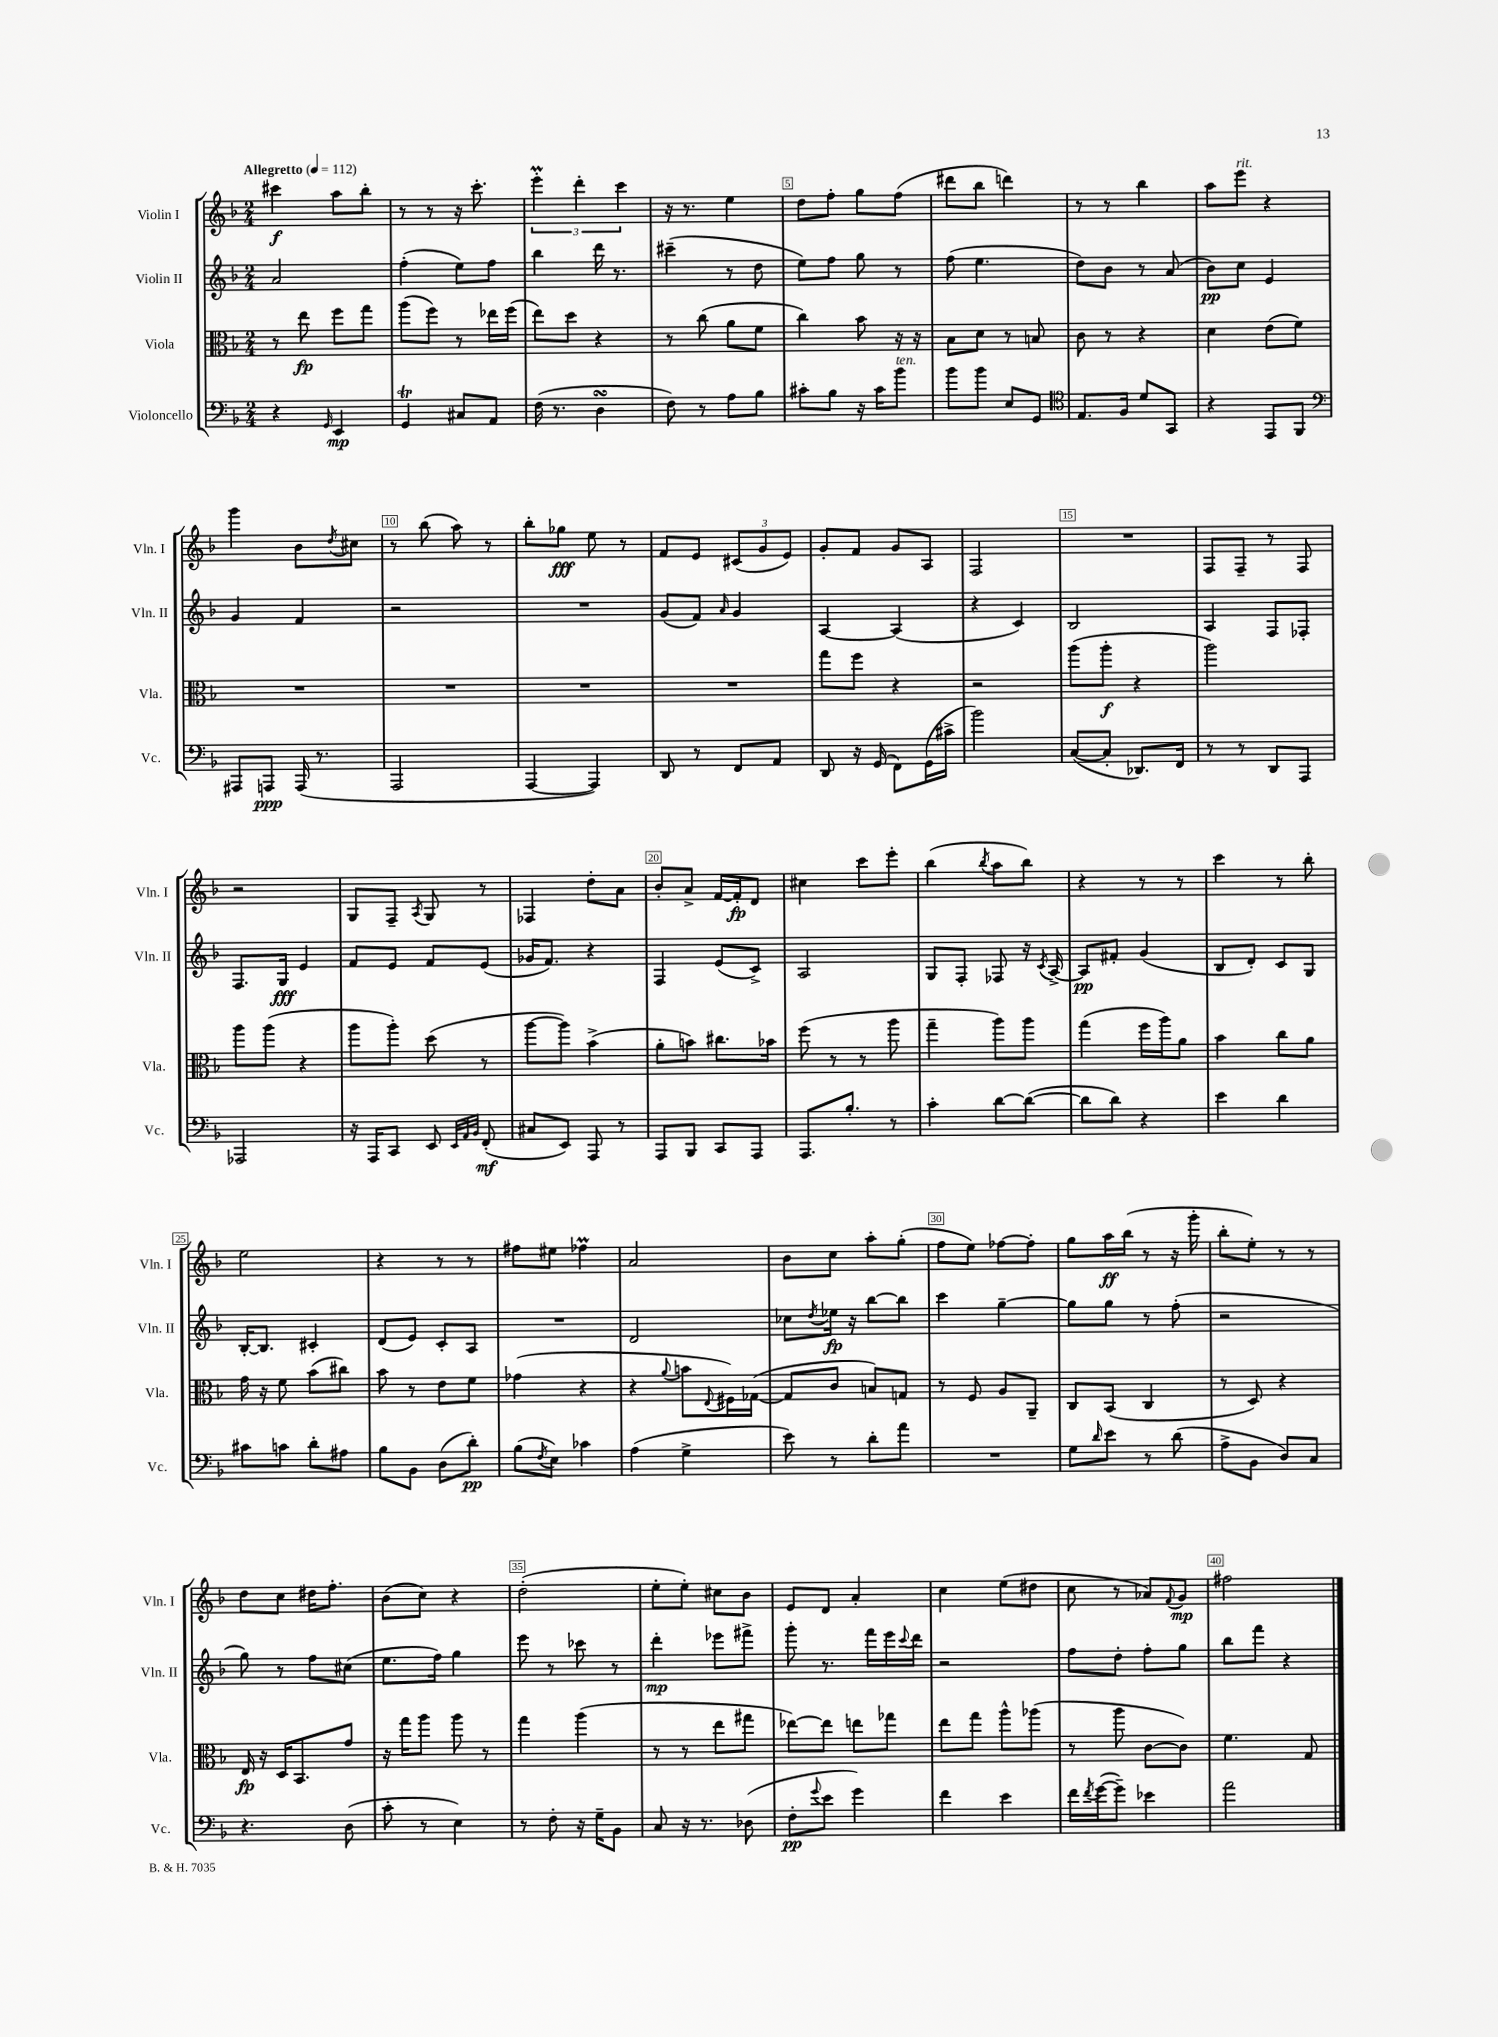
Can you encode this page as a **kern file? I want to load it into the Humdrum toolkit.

**kern	**dynam	**kern	**dynam	**kern	**dynam	**kern	**dynam
*part4	*part4	*part3	*part3	*part2	*part2	*part1	*part1
*staff4	*staff4	*staff3	*staff3	*staff2	*staff2	*staff1	*staff1
*I"Violoncello	*	*I"Viola	*	*I"Violin II	*	*I"Violin I	*
*I'Vc.	*	*I'Vla.	*	*I'Vln. II	*	*I'Vln. I	*
*clefF4	*	*clefC3	*	*clefG2	*	*clefG2	*
*k[b-]	*	*k[b-]	*	*k[b-]	*	*k[b-]	*
*M2/4	*	*M2/4	*	*M2/4	*	*M2/4	*
*MM112	*	*MM112	*	*MM112	*	*MM112	*
=1	=1	=1	=1	=1	=1	=1	=1
!	!	!	!	!	!	!LO:TX:a:B:t=Allegretto	!
4r	.	8r	.	2a/	.	4ccc#X\	f
.	.	8ee\	fp	.	.	.	.
16qqGG/	.	.	.	.	.	.	.
4EE/	mp	8ff\L	.	.	.	8aa\L	.
.	.	8gg\J	.	.	.	8bb-'\J	.
=2	=2	=2	=2	=2	=2	=2	=2
4GGT/	.	(8aa\L	.	(4ff'\	.	8r	.
.	.	8ff\J)	.	.	.	8r	.
8C#X/L	.	8r	.	8ee\L)	.	16r	.
.	.	.	.	.	.	8.ccc'\	.
8AA/J	.	16ee-X\LL	.	8ff\J	.	.	.
.	.	(16ff\JJ	.	.	.	.	.
=3	=3	=3	=3	=3	=3	=3	=3
(16F\	.	8ee\L)	.	4bb-\	.	6eeem'\	.
8.r	.	.	.	.	.	.	.
.	.	8dd\J	.	.	.	.	.
.	.	.	.	.	.	6ddd'\	.
4DsSSS\	.	4r	.	16ddd\	.	.	.
.	.	.	.	8.r	.	.	.
.	.	.	.	.	.	6ccc\	.
=4	=4	=4	=4	=4	=4	=4	=4
8F\)	.	8r	.	(4ccc#X~\	.	16r	.
.	.	.	.	.	.	8.r	.
8r	.	(8cc\	.	.	.	.	.
8A\L	.	8a\L	.	8r	.	4ee\	.
8B-\J	.	8f\J	.	8dd\	.	.	.
=5	=5	=5	=5	=5	=5	=5	=5
8c#X'\L	.	4cc\)	.	8ee\L)	.	8dd\L	.
8B-\J	.	.	.	8ff\J	.	8ff'\J	.
16r	.	8b-\	.	8gg\	.	8gg\L	.
16c#\KL	.	.	.	.	.	.	.
!LO:TX:a:i:t=ten.	!	!	!	!	!	!	!
8b-\J	.	16r	.	8r	.	(8ff\J	.
.	.	16r	.	.	.	.	.
=6	=6	=6	=6	=6	=6	=6	=6
8b-\L	.	8B-\L	.	(8ff\	.	8ddd#X\L	.
8b-\J	.	8d\J	.	4.ee\	.	8bb-\J	.
8E/L	.	8r	.	.	.	4dddn\)	.
8GG/J	.	8Bn/	.	.	.	.	.
=7	=7	=7	=7	=7	=7	=7	=7
*clefC4	*	*	*	*	*	*	*
8.E/L	.	8c\	.	8dd\L)	.	8r	.
.	.	8r	.	8b-\J	.	8r	.
16F/Jk	.	.	.	.	.	.	.
8d/L	.	4r	.	8r	.	4bb-\	.
8GG/J	.	.	.	(8a/	.	.	.
=8	=8	=8	=8	=8	=8	=8	=8
4r	.	4d\	.	8b-\L)	pp	8aa\L	.
!	!	!	!	!	!	!LO:TX:a:i:t=rit.	!
.	.	.	.	8cc\J	.	8eee\J	.
8EE/L	.	(8e\L	.	4e/	.	4r	.
8FF/J	.	8f\J)	.	.	.	.	.
!!LO:LB:g=z
=9	=9	=9	=9	=9	=9	=9	=9
*clefF4	*	*	*	*	*	*	*
8AAA#X/L	.	2r	.	4g/	.	4ggg\	.
8AAAn/J	ppp	.	.	.	.	.	.
(16AAA/	.	.	.	4f/	.	8b-\L	.
8.r	.	.	.	.	.	.	.
.	.	.	.	.	.	8qdd/	.
.	.	.	.	.	.	8cc#X\J	.
=10	=10	=10	=10	=10	=10	=10	=10
2AAA/	.	2r	.	2r	.	8r	.
.	.	.	.	.	.	(8bb-\	.
.	.	.	.	.	.	8aa\)	.
.	.	.	.	.	.	8r	.
=11	=11	=11	=11	=11	=11	=11	=11
[4AAA/	.	2r	.	2r	.	8bb-'\L	.
.	.	.	.	.	.	8gg-X\J	fff
4AAA/])	.	.	.	.	.	8ee\	.
.	.	.	.	.	.	8r	.
=12	=12	=12	=12	=12	=12	=12	=12
8DD/	.	2r	.	(8g/L	.	8f/L	.
8r	.	.	.	8f/J)	.	8e/J	.
.	.	.	.	16qqa/	.	.	.
8FF/L	.	.	.	4g/	.	(12c#X/L	.
.	.	.	.	.	.	12g/	.
8AA/J	.	.	.	.	.	.	.
.	.	.	.	.	.	12e/J)	.
=13	=13	=13	=13	=13	=13	=13	=13
8DD/	.	8gg\L	.	[4A/	.	8g'/L	.
16r	.	8ff\J	.	.	.	8f/J	.
(16GG/	.	.	.	.	.	.	.
8FF\L)	.	4r	.	(4A/]	.	8g/L	.
(16GG\L	.	.	.	.	.	8A/J	.
16c#X^\JJ	.	.	.	.	.	.	.
=14	=14	=14	=14	=14	=14	=14	=14
2b-\)	.	2r	.	4r	.	2F/	.
.	.	.	.	4c/)	.	.	.
=15	=15	=15	=15	=15	=15	=15	=15
([8C/L	.	(8aa\L	.	2B-/	.	2r	.
8C'/J]	.	8aa'\J	f	.	.	.	.
8.DD-X/L)	.	4r	.	.	.	.	.
16FF/Jk	.	.	.	.	.	.	.
=16	=16	=16	=16	=16	=16	=16	=16
8r	.	2aa\)	.	4A/	.	8F/L	.
8r	.	.	.	.	.	8F~/J	.
8DD/L	.	.	.	8F/L	.	8r	.
8AAA/J	.	.	.	8F-X'/J	.	8F/	.
!!LO:LB:g=z
=17	=17	=17	=17	=17	=17	=17	=17
2AAA-X/	.	8aa\L	.	8.F/L	.	2r	.
.	.	(8aa\J	.	.	.	.	.
.	.	.	.	16G/Jk	fff	.	.
.	.	4r	.	4e/	.	.	.
=18	=18	=18	=18	=18	=18	=18	=18
16r	.	8aa\L	.	8f/L	.	8G/L	.
16AAA/KL	.	.	.	.	.	.	.
8CC/J	.	8aa'\J)	.	8e/J	.	8F~/J	.
.	.	.	.	.	.	8qA/	.
8EE/	.	(8dd\	.	8f/L	.	8G/	.
32qqEE/LLL	.	.	.	.	.	.	.
32qqAA/	.	.	.	.	.	.	.
32qqBB-/JJJ	.	.	.	.	.	.	.
(8FF'/	mf	8r	.	(8e/J	.	8r	.
=19	=19	=19	=19	=19	=19	=19	=19
8C#X/L	.	[8aa\L	.	16g-X/KL	.	4F-X/	.
.	.	.	.	8.f/J)	.	.	.
8EE/J)	.	8aa\J])	.	.	.	.	.
8AAA/	.	(4b-^\	.	4r	.	8dd'\L	.
8r	.	.	.	.	.	8a\J	.
=20	=20	=20	=20	=20	=20	=20	=20
8AAA/L	.	8a'\L	.	4F/	.	8b-'/L	.
8BBB-/J	.	8bn\J)	.	.	.	8a^/J	.
8CC/L	.	8.cc#X\L	.	(8e/L	.	[16f/LL	.
.	.	.	.	.	.	16f'/J]	fp
8AAA/J	.	.	.	8c^/J)	.	8d/J	.
.	.	16b-X\Jk	.	.	.	.	.
=21	=21	=21	=21	=21	=21	=21	=21
8.AAA/L	.	(8ff\	.	2A/	.	4cc#X\	.
.	.	8r	.	.	.	.	.
8.B-'/J	.	.	.	.	.	.	.
.	.	8r	.	.	.	8ccc\L	.
8r	.	8aa\	.	.	.	8eee'\J	.
=22	=22	=22	=22	=22	=22	=22	=22
4c'\	.	4gg~\	.	8G/L	.	(4bb-\	.
.	.	.	.	8F'/J	.	.	.
.	.	.	.	.	.	8qbb-/	.
[8d\L	.	8aa\L)	.	8F-X/	.	8aa\L	.
(8d\J_	.	8aa\J	.	16r	.	8bb-\J)	.
.	.	.	.	8qc/	.	.	.
.	.	.	.	[16A^/	.	.	.
=23	=23	=23	=23	=23	=23	=23	=23
8d\L]	.	(4gg\	.	8A/L]	pp	4r	.
8d\J)	.	.	.	8f#X'/J	.	.	.
4r	.	16ff\LL	.	(4g/	.	8r	.
.	.	16aa\J)	.	.	.	.	.
.	.	8a\J	.	.	.	8r	.
=24	=24	=24	=24	=24	=24	=24	=24
4e\	.	4b-\	.	8B-/L	.	4ccc\	.
.	.	.	.	8d'/J)	.	.	.
4d\	.	8cc\L	.	8c/L	.	8r	.
.	.	8a\J	.	8G/J	.	8bb-'\	.
!!LO:LB:g=z
=25	=25	=25	=25	=25	=25	=25	=25
8c#X\L	.	16g\	.	[16B-'/KL	.	2ee\	.
.	.	16r	.	8.B-/J]	.	.	.
8cn\J	.	8f\	.	.	.	.	.
8d'\L	.	(8b-\L	.	4c#X'/	.	.	.
8A#X\J	.	8cc#X\J)	.	.	.	.	.
=26	=26	=26	=26	=26	=26	=26	=26
8B-\L	.	8b-\	.	(8d/L	.	4r	.
8BB-\J	.	8r	.	8e/J)	.	.	.
(8D\L	.	8e\L	.	8c'/L	.	8r	.
8d'\J)	pp	8f\J	.	8A/J	.	8r	.
=27	=27	=27	=27	=27	=27	=27	=27
(8B-\L	.	(4g-X\	.	2r	.	8ff#X\L	.
8qF/	.	.	.	.	.	.	.
8E\J)	.	.	.	.	.	8ee#X\J	.
4c-X\	.	4r	.	.	.	4ff-XM\	.
=28	=28	=28	=28	=28	=28	=28	=28
(4A\	.	4r	.	2d/	.	2a/	.
.	.	8qqa/	.	.	.	.	.
4G^\	.	8bn\L	.	.	.	.	.
.	.	8qqE/	.	.	.	.	.
.	.	16F#X\L)	.	.	.	.	.
.	.	([16G-X\JJ	.	.	.	.	.
=29	=29	=29	=29	=29	=29	=29	=29
8e\)	.	8G-/L]	.	8cc-X\L	.	8b-\L	.
.	.	.	.	8qdd/	.	.	.
8r	.	8c/J	.	16ee-X\Jk	fp	8cc\J	.
.	.	.	.	16r	.	.	.
8d'\L	.	8Bn/L)	.	[8bb-\L	.	8aa'\L	.
8a\J	.	8Gn/J	.	8bb-\J]	.	(8gg'\J	.
=30	=30	=30	=30	=30	=30	=30	=30
2r	.	8r	.	4ccc\	.	8ff\L	.
.	.	8F/	.	.	.	8ee\J)	.
.	.	8A/L	.	[4gg~\	.	[8ff-X\L	.
.	.	8AA~/J	.	.	.	8ff-'\J]	.
=31	=31	=31	=31	=31	=31	=31	=31
8G\L	.	8C/L	.	8gg\L]	.	8gg\L	.
16qqd/	.	.	.	.	.	.	.
8e\J	.	(8BB-/J	.	8gg\J	.	16aa\L	ff
.	.	.	.	.	.	(16bb-\JJ	.
8r	.	4C/	.	8r	.	8r	.
(8d\	.	.	.	(8ff'\	.	16r	.
.	.	.	.	.	.	16ggg'\	.
=32	=32	=32	=32	=32	=32	=32	=32
8A^\L	.	8r	.	2r	.	8bb-'\L	.
8BB-\J	.	8D/)	.	.	.	8ee'\J)	.
8D/L)	.	4r	.	.	.	8r	.
8C/J	.	.	.	.	.	8r	.
!!LO:LB:g=z
=33	=33	=33	=33	=33	=33	=33	=33
4.r	.	16E/	fp	8gg\)	.	8dd\L	.
.	.	16r	.	.	.	.	.
.	.	16D/KL	.	8r	.	8cc\J	.
.	.	8.BB-/	.	.	.	.	.
.	.	.	.	8ff\L	.	16dd#X\KL	.
.	.	.	.	.	.	8.ff'\J	.
(8D\	.	8g/J	.	(8cc#X\J	.	.	.
=34	=34	=34	=34	=34	=34	=34	=34
8c'\	.	16r	.	8.ee\L	.	(8b-\L	.
.	.	16gg\KL	.	.	.	.	.
8r	.	8aa\J	.	.	.	8cc\J)	.
.	.	.	.	16ff\Jk)	.	.	.
4E\)	.	8aa\	.	4gg\	.	4r	.
.	.	8r	.	.	.	.	.
=35	=35	=35	=35	=35	=35	=35	=35
8r	.	4gg\	.	8eee\	.	(2dd'\	.
8F'\	.	.	.	8r	.	.	.
16r	.	(4aa\	.	8ccc-X\	.	.	.
16G~\KL	.	.	.	.	.	.	.
8BB-\J	.	.	.	8r	.	.	.
=36	=36	=36	=36	=36	=36	=36	=36
8C/	.	8r	.	4ddd'\	mp	8ee'\L	.
16r	.	8r	.	.	.	8ee'\J)	.
8.r	.	.	.	.	.	.	.
.	.	8ee\L	.	8eee-X\L	.	8cc#X\L	.
(8D-X\	.	8gg#X\J	.	8fff#X^\J	.	8b-\J	.
=37	=37	=37	=37	=37	=37	=37	=37
8F'\L	pp	[8ee-X\L)	.	8ggg'\	.	8e/L	.
8qqg/	.	.	.	.	.	.	.
8e\J	.	8ee-\J]	.	8.r	.	8d/J	.
4g\)	.	8een\L	.	.	.	4a'/	.
.	.	.	.	16fff\LL	.	.	.
.	.	8gg-X\J	.	16eee\	.	.	.
.	.	.	.	8qqccc/	.	.	.
.	.	.	.	16ddd\JJ	.	.	.
=38	=38	=38	=38	=38	=38	=38	=38
4f\	.	8ee\L	.	2r	.	4cc\	.
.	.	8gg\J	.	.	.	.	.
4e\	.	8aa^^\L	.	.	.	(8ee\L	.
.	.	(8aa-X\J	.	.	.	8dd#X\J	.
=39	=39	=39	=39	=39	=39	=39	=39
16f\LL	.	8r	.	8ff\L	.	8cc\	.
8qf/	.	.	.	.	.	.	.
([16g\J	.	.	.	.	.	.	.
8g~\J])	.	8aa\	.	8dd'\J	.	8r	.
4e-X\	.	[8c\L	.	8ff'\L	.	8a-X/L)	.
.	.	.	.	.	.	8qqf/	.
.	.	8c\J])	.	8gg\J	.	8g/J	mp
=40	=40	=40	=40	=40	=40	=40	=40
2a\	.	4.f\	.	8bb-\L	.	2ff#X\	.
.	.	.	.	8fff\J	.	.	.
.	.	.	.	4r	.	.	.
.	.	8G/	.	.	.	.	.
==	==	==	==	==	==	==	==
*-	*-	*-	*-	*-	*-	*-	*-
